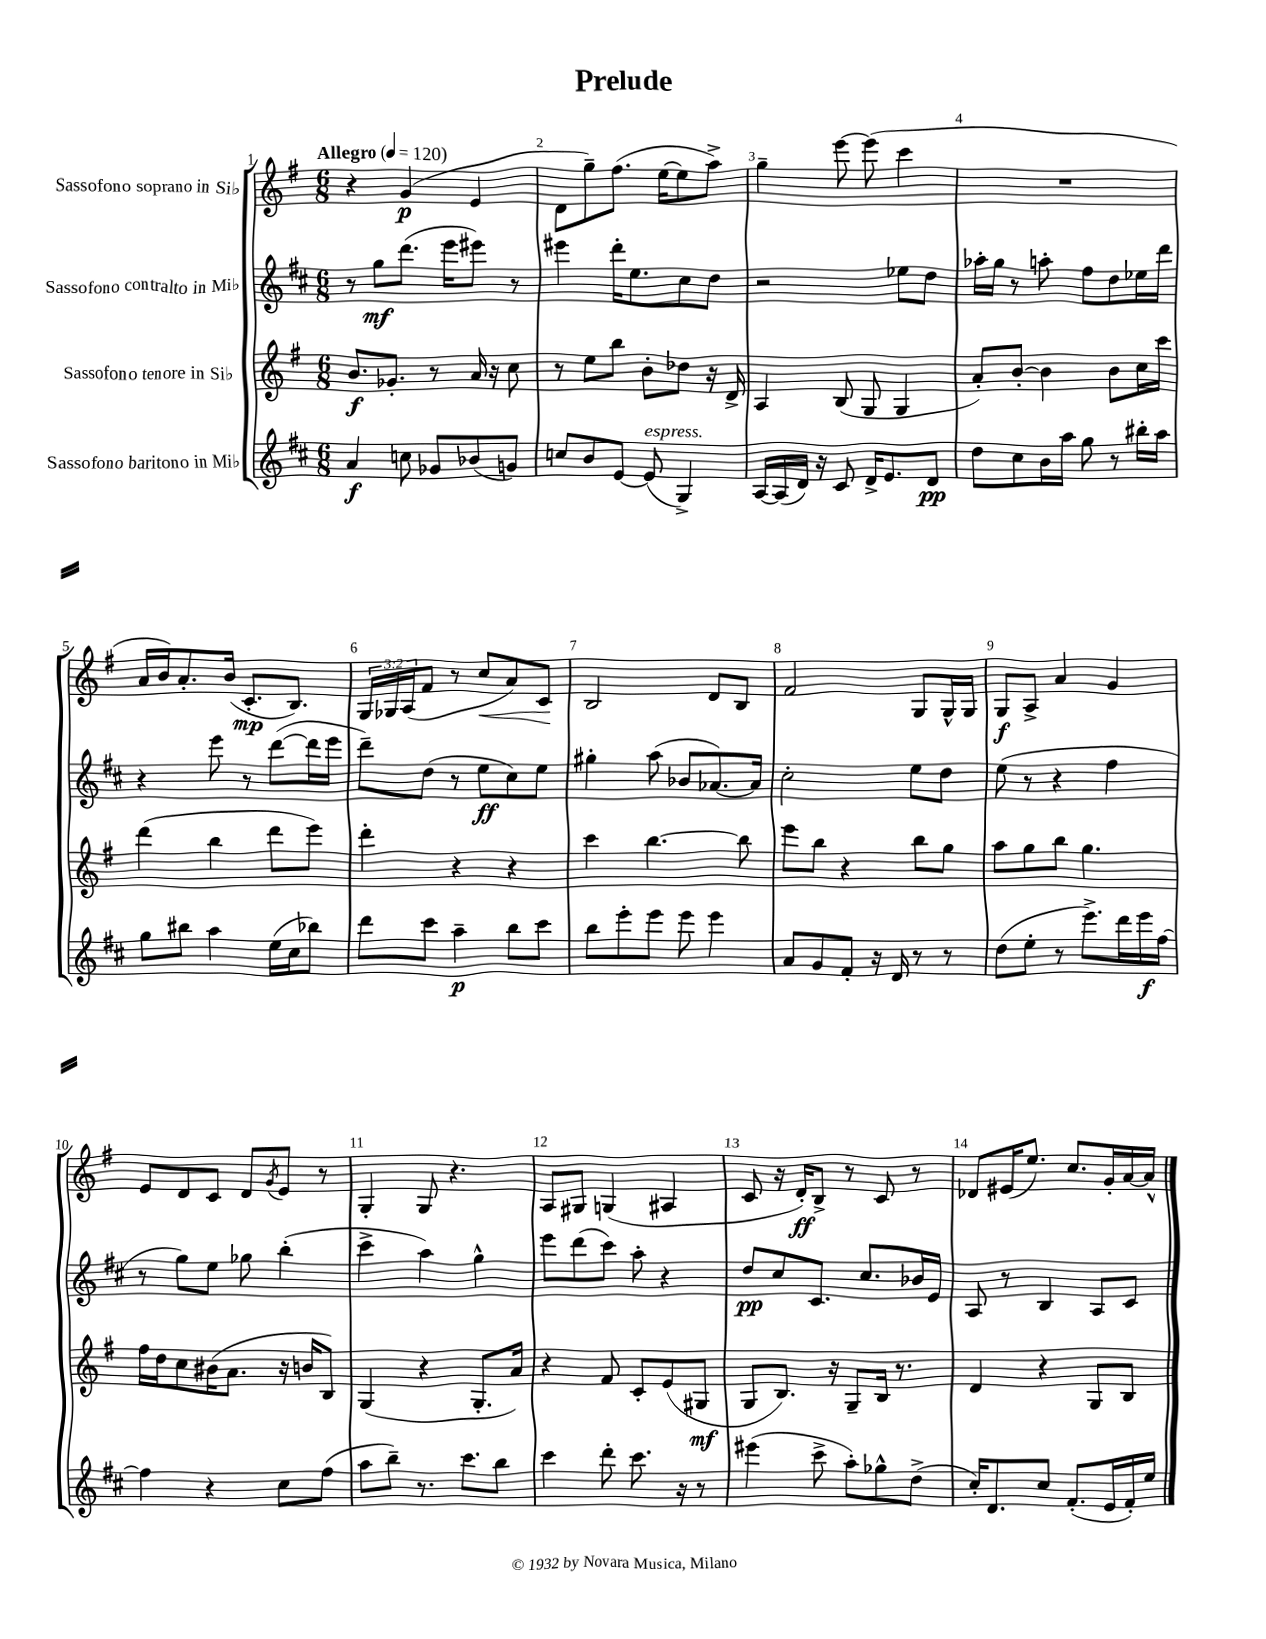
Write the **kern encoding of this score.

**kern	**kern	**kern	**kern
*staff4	*staff3	*staff2	*staff1
*clefG2	*clefG2	*clefG2	*clefG2
*k[f#c#]	*k[f#]	*k[f#c#]	*k[f#]
*M6/8	*M6/8	*M6/8	*M6/8
*MM120	*MM120	*MM120	*MM120
4a	8.b	8r	4r
.	.	8gg	.
.	8.g-'	.	.
8cc	.	(8.ddd	(4g
8g-	8r	.	.
.	.	16eee	.
(8b-	16a	8eee#)	4e
.	16r	.	.
8g)	8cc	8r	.
=	=	=	=
8cc	8r	4eee#	8d
8b	8ee	.	8gg~)
[8e	8bb	16ddd'	(8.ff#
.	.	8.ee	.
(8e]	8b'	.	.
.	.	.	[16ee
4G^)	8dd-	8cc#	8ee]
.	16r	8dd	8aa^)
.	16d^	.	.
=	=	=	=
[16A	4A	2r	4gg~
(16A]	.	.	.
16d)	.	.	.
16r	.	.	.
8c#	(8B	.	[8eee
16d^	8G	.	(8eee]
8.e	.	.	.
.	4G	8ee-	4ccc
8d	.	8dd	.
=	=	=	=
8dd	8a')	16aa-'	2.r
.	.	16gg	.
8cc#	[8b'	8r	.
16b	4b]	8aa'	.
16aa	.	.	.
8gg	.	8ff#	.
8r	8b	8dd	.
16bb#'	16cc	16ee-	.
16aa	16ccc	16ddd	.
=	=	=	=
8gg	(4ddd	4r	16a
.	.	.	16b)
8bb#	.	.	8.a'
4aa	4bb	8eee	.
.	.	.	(16b
.	.	8r	8.c'
(16ee	8ddd	([8ddd	.
16cc#	.	.	8.B)
8bb-)	8eee)	16ddd]	.
.	.	16eee	.
=	=	=	=
8ddd	4ddd'	8ddd~)	24G
.	.	.	24G-
.	.	.	(24A
8ccc#	.	(8dd	8f#
4aa~	4r	8r	8r
.	.	8ee	8cc
8bb	4r	8cc#)	8a)
8ccc#	.	8ee	8c
=	=	=	=
8bb	4ccc	4gg#'	2B
8eee'	.	.	.
8eee	[4.bb	(8aa	.
8eee	.	8b-	.
4eee	.	[8.a-)	8d
.	8bb]	.	8B
.	.	16a-]	.
=	=	=	=
8a	8eee	2cc#'	2f#
8g	8bb	.	.
8f#'	4r	.	.
16r	.	.	.
16d	.	.	.
8r	8bb	8ee	8G
8r	8gg	8dd	16G^^
.	.	.	16G
=	=	=	=
(8dd	8aa	(8ee	8G
8ee'	8gg	8r	8A^
8r	8bb	4r	4a
8.eee^)	4.gg	.	.
.	.	4ff#	4g
16ddd	.	.	.
16eee	.	.	.
[16ff#	.	.	.
=	=	=	=
4ff#]	16ff#	8r	8e
.	16dd	.	.
.	8cc	8gg)	8d
4r	(16b#	8ee	8c
.	8.a	.	.
.	.	8gg-	8d
.	.	.	8qg
8cc#	16r	(4bb'	8e
.	16b	.	.
(8ff#	8B)	.	8r
=	=	=	=
8aa	(4G	4ccc#^	4G'
8bb~)	.	.	.
8.r	4r	4aa)	8G
.	.	.	4.r
8.ccc#	.	.	.
.	8.G'	4gg^^	.
8bb	.	.	.
.	16a)	.	.
=	=	=	=
4ccc#	4r	8eee	8A
.	.	(8ddd	8G#
8ddd'	8f#	8ccc#)	(4G
8.ccc#	8c'	8aa'	.
.	(8e	4r	4A#
16r	.	.	.
8r	8G#	.	.
=	=	=	=
(4eee#	8G	8dd	8c
.	8.B)	8cc#	16r
.	.	.	16d')
8ccc#^	.	8.c#	8B^
.	16r	.	.
8aa')	8G~	.	8r
.	.	8.cc#	.
8gg-^^	16B	.	8c
.	8.r	.	.
(8dd^	.	16b-	8r
.	.	16e	.
=	=	=	=
16cc#')	4d	8A	8d-
8.d	.	.	.
.	.	8r	(16e#
.	.	.	8.ee)
8cc#	4r	4B	.
(8.f#'	.	.	8.cc
.	8G	8A	.
16e	.	.	16g'
16f#')	8B	8c#	[16a
16ee	.	.	16a^^]
==	==	==	==
*-	*-	*-	*-
